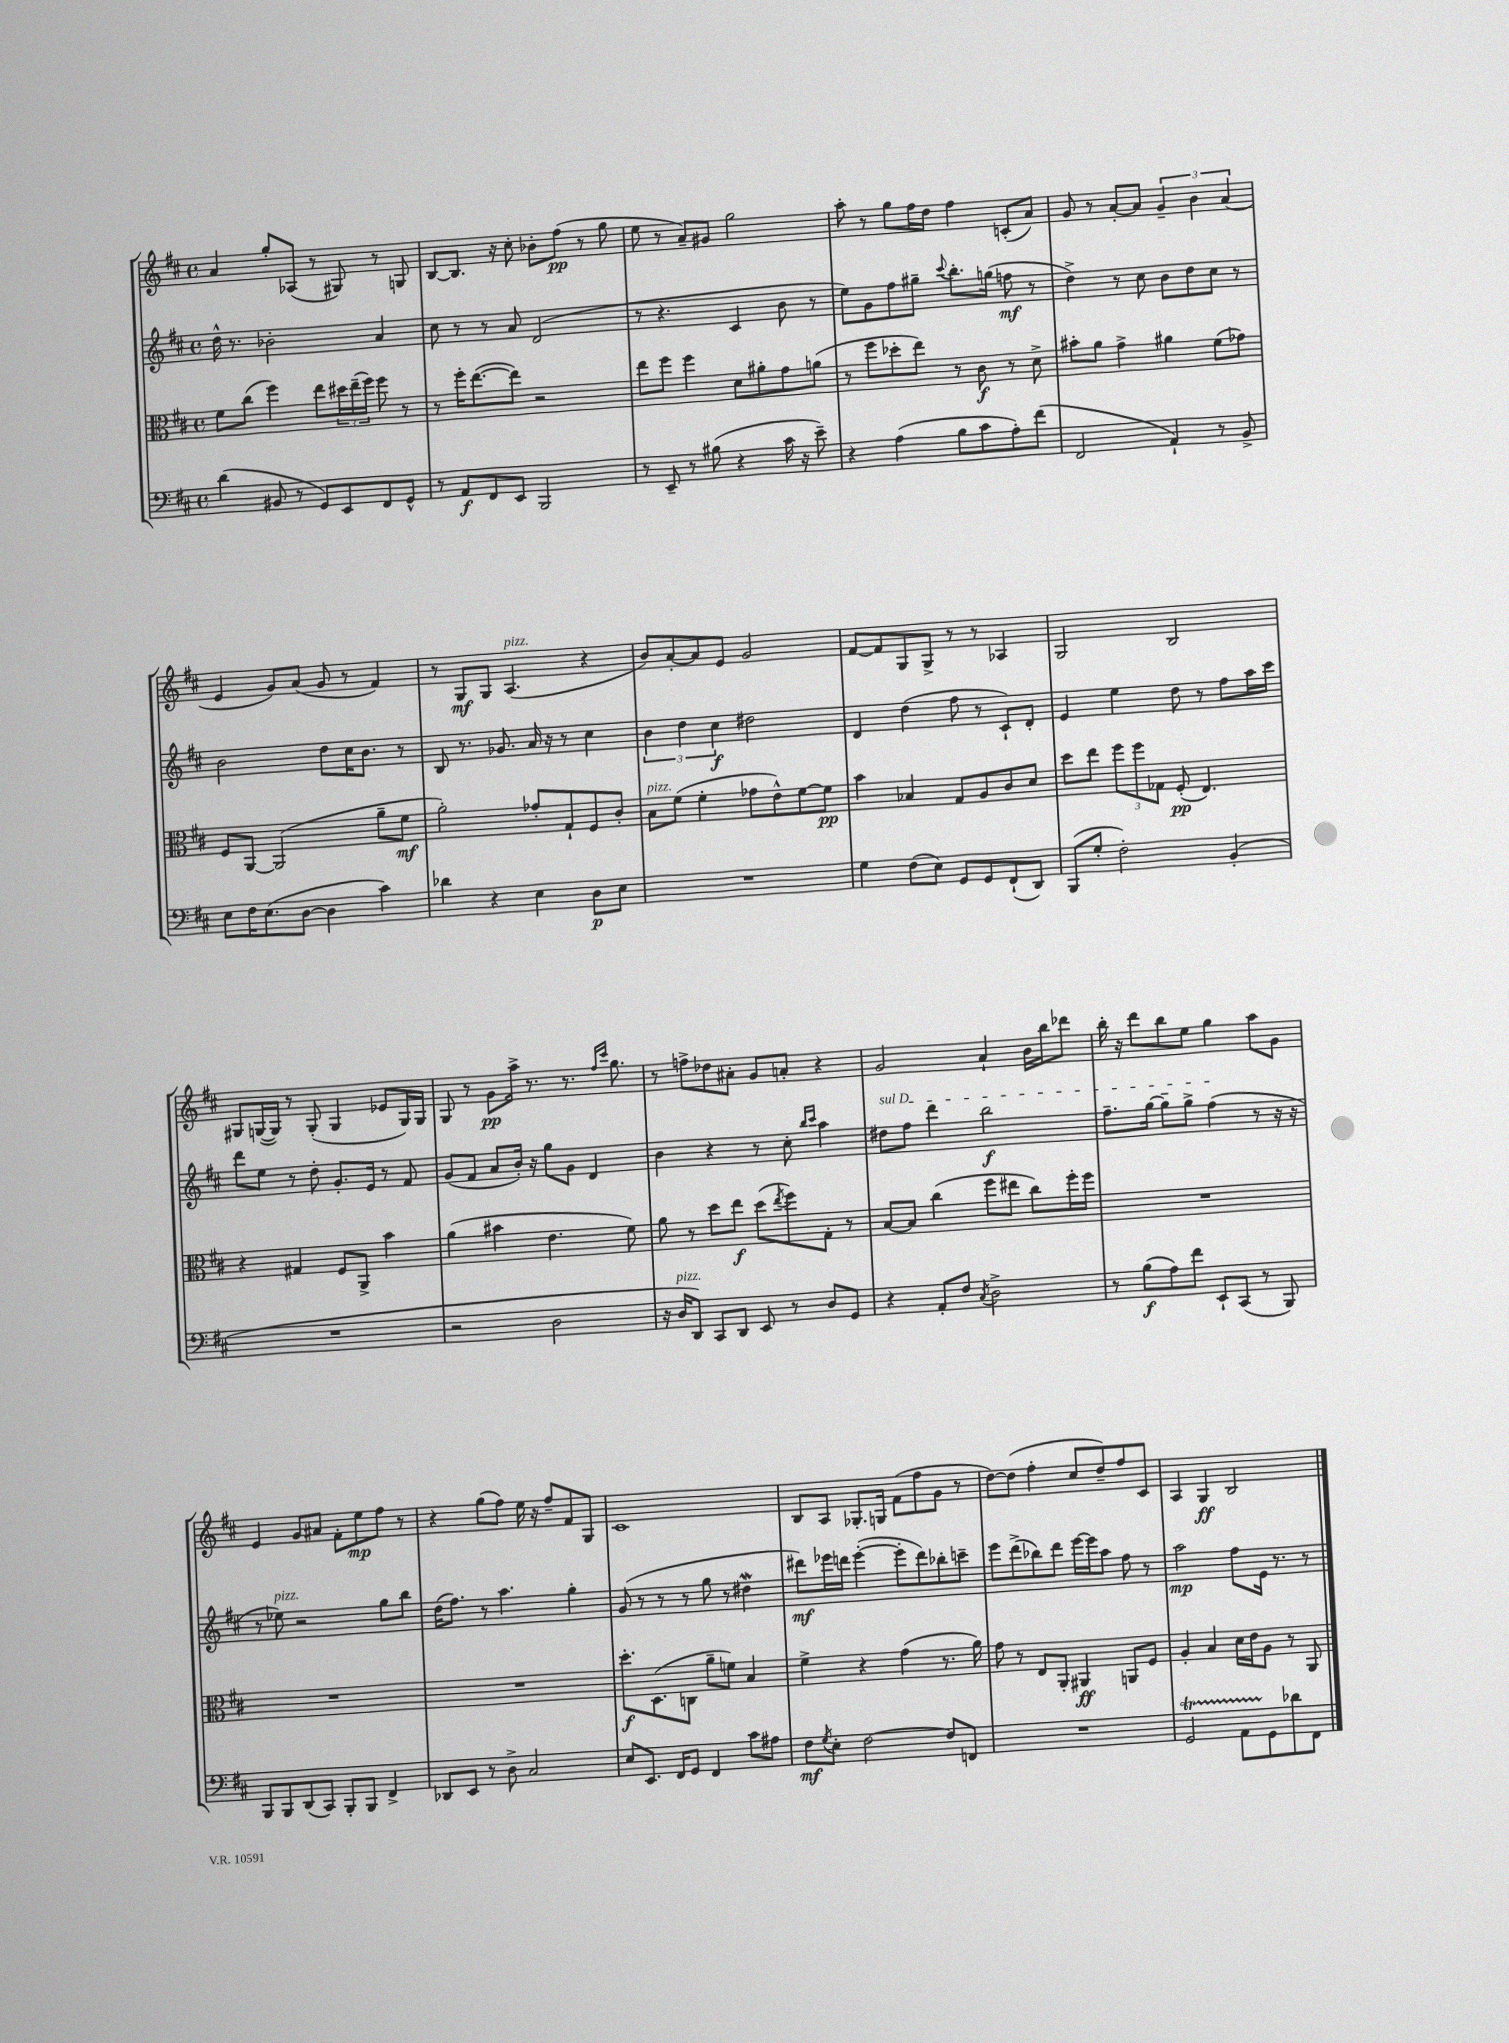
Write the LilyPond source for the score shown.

<<
\new StaffGroup <<
\new Staff = "s0" {
    \clef treble \key d \major \defaultTimeSignature \time 4/4
    a'4 g''8-. aes8( r8 gis8) r8 g8 |
    b8~ b8. r16 cis''8-. bes'8-. fis''8\pp( r8 g''8 |
    e''8 r8 a'8--) gis'8 g''2 |
    a''8-. r8 g''8 fis''16 d''16 fis''4 c'8-.( a'8) |
    g'8 r8 a'8~-. a'8 \tuplet 3/2 { g'4-- b'4 a'4( } |
    e'4 g'8) a'8( g'8 r8 fis'4) |
    r8 g8\mf g8 a4.^\markup { \italic "pizz." }( r4 |
    b'8) a'8~-. a'8 e'8 g'2 |
    fis'8~ fis'8 g8 g8-> r8 r8 aes4 |
    g2 b2 |
    gis8 g16~( g16) r8 g8-.( g4 ees'8 g16) g16 |
    g8 r8 g'8\pp a''16-> r8. r8. \grace { fis''16 cis'''16 } g''8. |
    r8 f''8-> des''8 ais'8-. g'8 a'8-. r4 |
    g'2 a'4-! b'16 b''16 des'''8 |
    b''16-. r16 d'''8 b''8 e''8 g''4 a''8 g'8 |
    e'4 g'8 ais'8 fis'8-. e''8\mp fis''8 r8 |
    r4 g''8( fis''8) e''16 r16 fis''8-- fis'8 g8 |
    cis'1 |
    b8 a8 ges8.-. g16 fis'8( fis''8 g'8 r8 |
    d''8~) d''8( fis''4-. cis''8 d''8--) fis''8 cis'8 |
    a4 g4\ff b2 \bar "|." |
}
\new Staff = "s1" {
    \clef treble \key d \major \defaultTimeSignature \time 4/4
    d''16-^ r8. bes'2-. a'4 |
    cis''8 r8 r8 a'8 d'2( |
    r8 r4. cis'4 b'8 r8 |
    e''8) g'8 fis''8 gis''8-- \appoggiatura { cis'''8 } b''8.-. g''16( f''8\mf r8 |
    d''4->) r8 cis''8 b'8 d''8 cis''8 r8 |
    b'2 d''8 cis''16 b'8. r8 |
    b8 r8. ges'8. a'16 r16 r8 cis''4 |
    \tuplet 3/2 { b'4 d''4 cis''4\f } dis''2 |
    d'4 d''4( fis''8 r8 cis'8-!) d'8-. |
    e'4 e''4 d''8 r8 fis''8 a''16 cis'''16 |
    d'''8 e''8 r8 d''8-. g'8.-. e'16 r8 fis'8 |
    g'8( fis'8 a'8 b'16-.) r16 g''8 g'8 d'4 |
    b'4 r4 r8 cis''8-. \grace { b''16 cis'''16 } a''4 |
    \once \override TextSpanner.bound-details.left.text = \markup { \italic "sul D" } dis''8\startTextSpan fis''8 d'''4 b''2\f |
    fis''8.-- g''16~ g''8-- g''8-> fis''4\stopTextSpan( r8 r16 r16 |
    r8 ees''8^\markup { \italic "pizz." }) r2 g''8 b''8 |
    d''16( fis''8.) r8 a''4. g''4-. |
    g'8( r8 r8 r8 g''8 r8 dis''4\mordent |
    dis'''8\mf) ees'''16 d'''16 ees'''4~-.( ees'''8-. d'''8) bes''8-. c'''8-- |
    e'''8 d'''8->( bes''8) d'''8 e'''16~ e'''16 a''8 fis''8 r8 |
    a''2\mp fis''8 e'16 r8. r8 \bar "|." |
}
\new Staff = "s2" {
    \clef alto \key d \major \defaultTimeSignature \time 4/4
    fis'8 cis''8( fis''4) e''8 \tuplet 3/2 { dis''16 e''16--( fis''16) } fis''8 r8 |
    r8 fis''16-. e''8.~( e''8) r2 |
    e''8 fis''8 fis''4 d'8 ais'8-. g'8 a'8( |
    r8 fis''8 des''8-. e''8) r8 cis'8\f r8 d'8-> |
    bis'8-. a'8 g'4-> ais'4 fis'8( ges'8) |
    fis8 a,8~ a,2( a'8-- fis'8\mf |
    a'2-.) ges'8-. g8-! fis8 cis'8-. |
    b8^\markup { \italic "pizz." } fis'8( fis'4-. ges'8 e'8-^) fis'8~ fis'8\pp |
    b'4 bes4 g8 a8 cis'8 d'8 |
    d''8 e''8 \tuplet 3/2 { fis''8 fis''8 ges8 } fis8-.\pp( e4.) |
    r4 gis4 fis8 a,8-> b'4 |
    a'4( bis'4 e'4. fis'8) |
    a'8 r8 d''8 e''8\f d''8( \acciaccatura { e''8 } fis''8) g8-. r8 |
    b8~ b8 cis''4( fis''8 eis''8 cis''8) fis''16-. fis''16 |
    R1 |
    R1 |
    R1 |
    d''8.-.\f d8.( c8 a'8-- f'8) b4 |
    fis'4-> r4 g'4( r8. a'16) |
    g'8 r8 e8 a,8-. ais,4\ff a,8 fis8 |
    a4-. b4 d'16 e'16 a8 r8 a,8 \bar "|." |
}
\new Staff = "s3" {
    \clef bass \key d \major \defaultTimeSignature \time 4/4
    d'4( bis,8 r8 g,8) e,8 fis,8 g,8-^ |
    r8 a,8\f fis,8 e,8 b,,2 |
    r8 e,8-- r8 bis8( r4 cis'16 r16 e'8--) |
    r4 a4( b8 cis'8 a8-.) fis'8( |
    fis,2 a,4-!) r8 b,8-> |
    e8 fis16 e8.( d8~ d4 cis'4) |
    des'4 r4 e4 d8\p e8 |
    R1 |
    g4 fis8( e8) g,8 g,8 fis,8-!( d,8) |
    b,,8( g8-. fis2-.) b,4-.( |
    R1 |
    r2 d2 |
    r16 d16^\markup { \italic "pizz." } d,8) cis,8 d,8 e,8 r8 d8 g,8 |
    r4 a,8-. fis8 \acciaccatura { cis8 } d2-> |
    r8 b8\f( a8) fis'8 e,8-! cis,8( r8 b,,8) |
    b,,8 b,,8 d,8( cis,8) b,,8-. b,,8 fis,4-> |
    des,8 e,8 r8 d8-> cis2 |
    e8 e,8. fis,16 g,8 fis,4 cis'8 ais8 |
    fis8\mf \acciaccatura { g8 } e8-. fis2~ fis8 f,8 |
    R1 |
    g,2\startTrillSpan a,8 g,8\stopTrillSpan des'8 fis,8 \bar "|." |
}
>>
>>
\layout { \context { \Score \remove "Bar_number_engraver" } }
